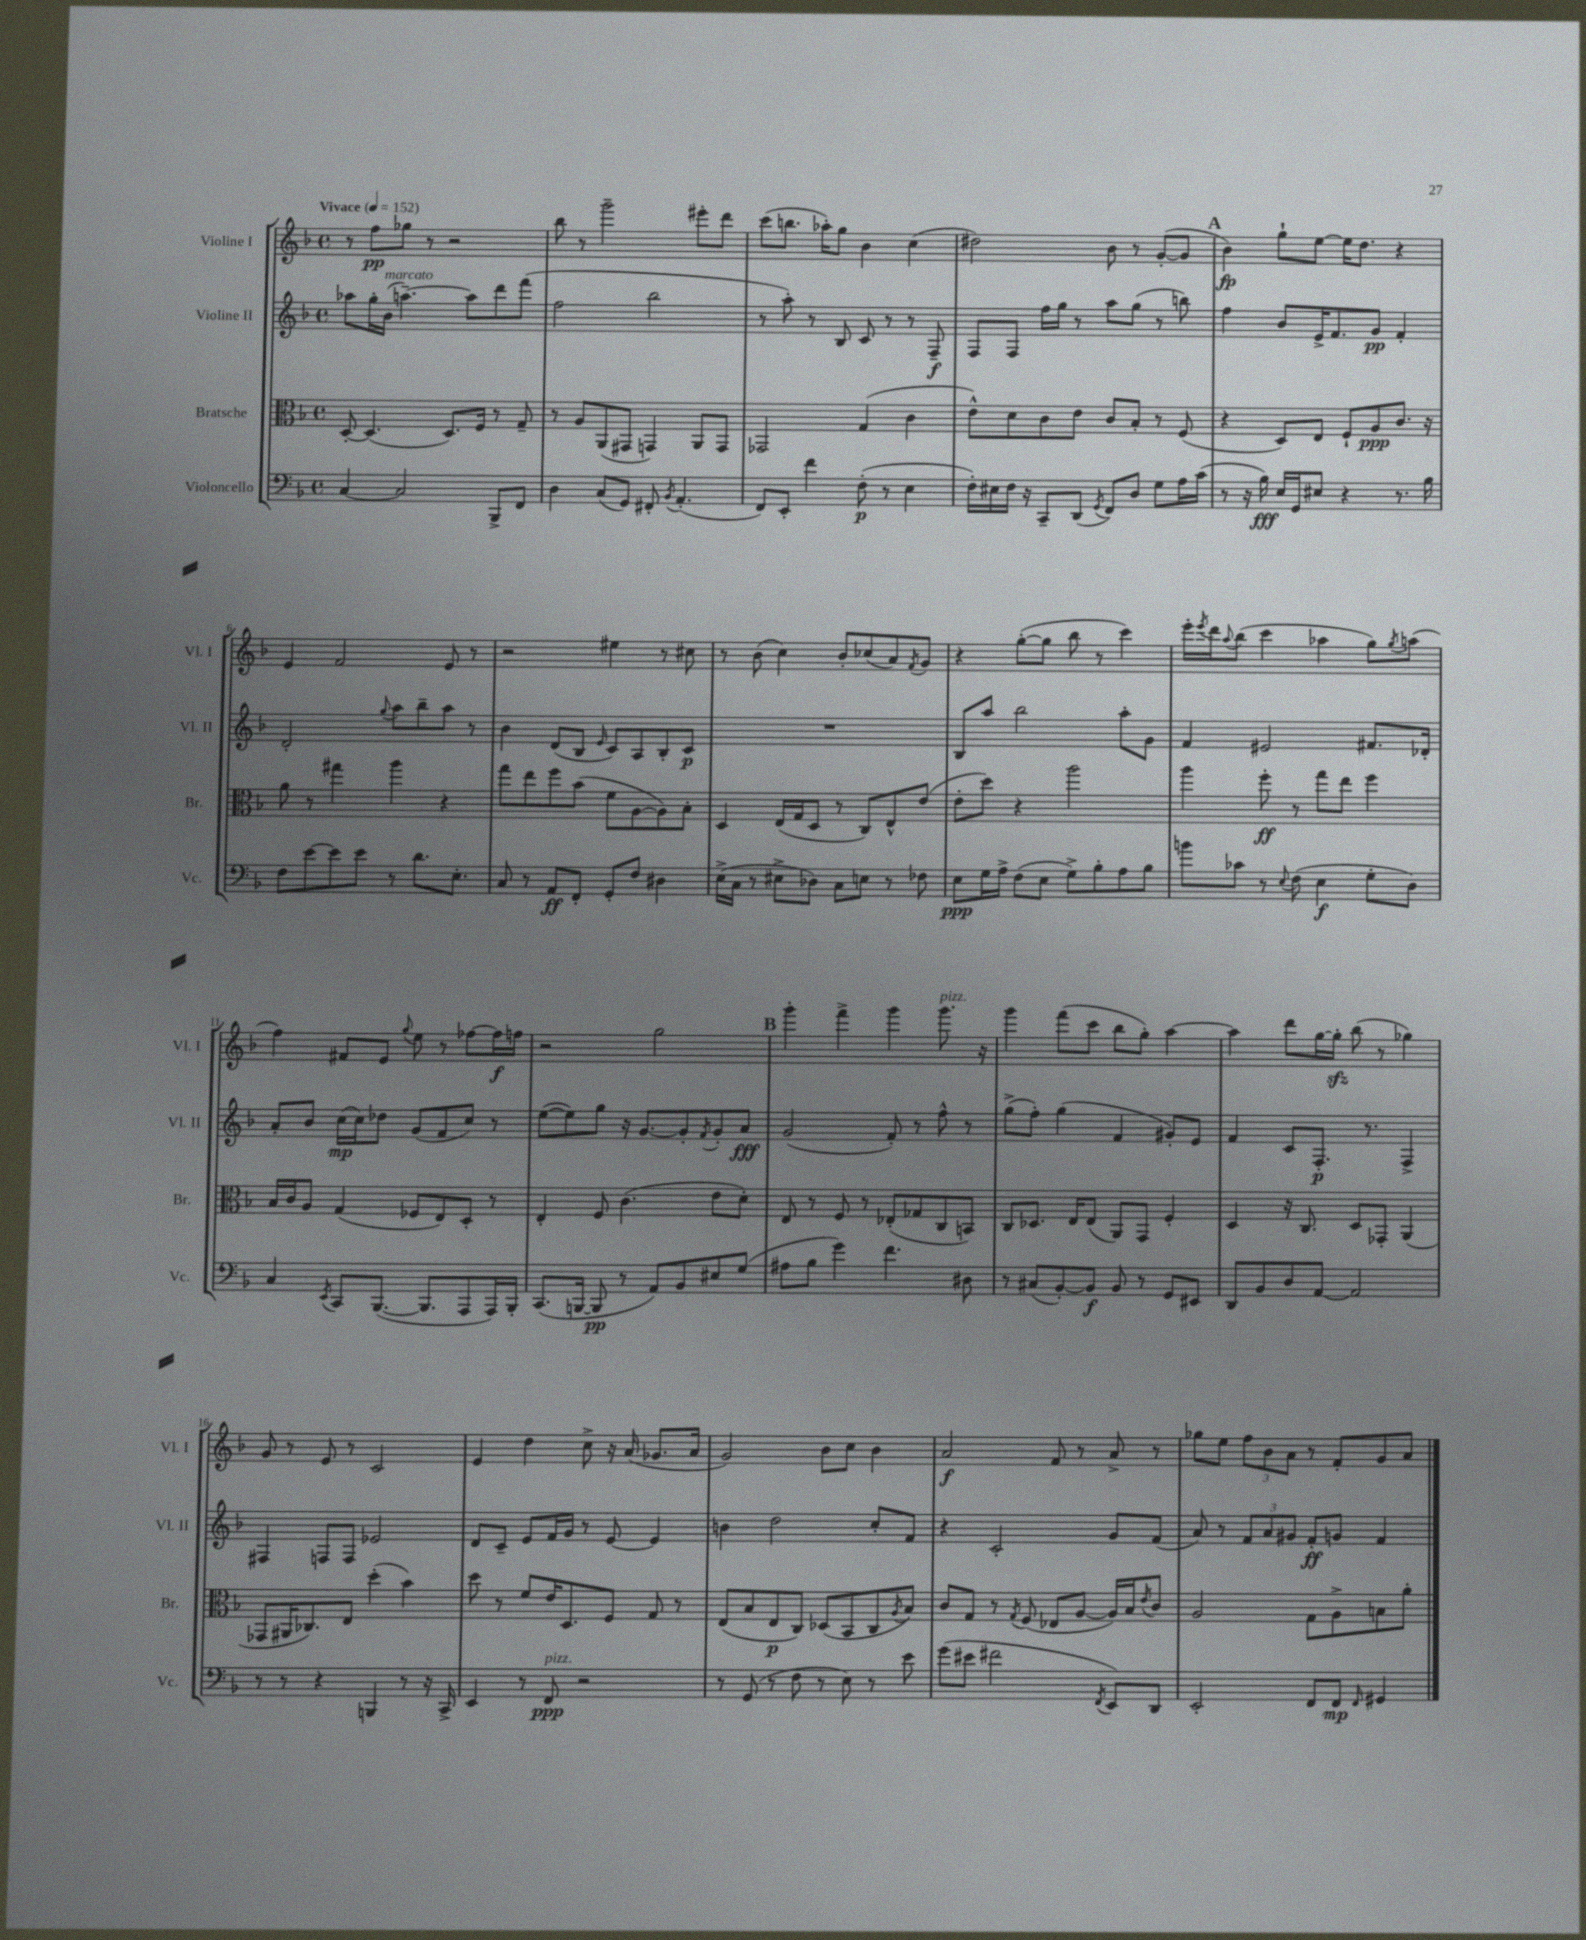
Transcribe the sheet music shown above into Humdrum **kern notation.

**kern	**dynam	**kern	**dynam	**kern	**dynam	**kern	**dynam
*part4	*part4	*part3	*part3	*part2	*part2	*part1	*part1
*staff4	*staff4	*staff3	*staff3	*staff2	*staff2	*staff1	*staff1
*I"Violoncello	*	*I"Bratsche	*	*I"Violine II	*	*I"Violine I	*
*I'Vc.	*	*I'Br.	*	*I'Vl. II	*	*I'Vl. I	*
*clefF4	*	*clefC3	*	*clefG2	*	*clefG2	*
*k[b-]	*	*k[b-]	*	*k[b-]	*	*k[b-]	*
*M4/4	*	*M4/4	*	*M4/4	*	*M4/4	*
*met(c)	*	*met(c)	*	*met(c)	*	*met(c)	*
*MM152	*	*MM152	*	*MM152	*	*MM152	*
=1	=1	=1	=1	=1	=1	=1	=1
!	!	!	!	!	!	!LO:TX:a:B:t=Vivace	!
[4C/	.	[8D'/	.	8aa-X\L	.	8r	.
.	.	(4.D/]	.	16gg'\L	.	8ff\L	pp
!	!	!	!	!LO:TX:a:i:t=marcato	!	!	!
.	.	.	.	(16b-\JJ	.	.	.
2C/]	.	.	.	[4.aan~\)	.	8gg-X\J	.
.	.	.	.	.	.	8r	.
.	.	8.D/L)	.	.	.	2r	.
.	.	.	.	8aa\L]	.	.	.
.	.	16F/Jk	.	.	.	.	.
8BBB-^/L	.	8r	.	8ddd\	.	.	.
8FF/J	.	8G~/	.	(8fff\J	.	.	.
=2	=2	=2	=2	=2	=2	=2	=2
4D\	.	8r	.	2ff\	.	8bb-\	.
.	.	8A/L	.	.	.	8r	.
(8C/L	.	(8AA/	.	.	.	2ggg~\	.
8GG/J)	.	8GG#X/J	.	.	.	.	.
8FF#X'/	.	4GGn/)	.	2bb-\	.	.	.
8qBB-/	.	.	.	.	.	.	.
(4.AA'/	.	.	.	.	.	.	.
.	.	8AA/L	.	.	.	8eee#X'\L	.
.	.	8GG/J	.	.	.	8ddd\J	.
=3	=3	=3	=3	=3	=3	=3	=3
8FF/L)	.	2GG-X/	.	8r	.	(8ccc\L	.
8EE'/J	.	.	.	8aa'\)	.	8.bbn\J	.
4f\	.	.	.	8r	.	.	.
.	.	.	.	.	.	16aa-X'\KL)	.
.	.	.	.	8B-/	.	8gg\J	.
(8F'\	p	(4G/	.	8c/	.	4b-\	.
8r	.	.	.	8r	.	.	.
4E\	.	4c\	.	8r	.	(4cc\	.
.	.	.	.	8F~/	f	.	.
=4	=4	=4	=4	=4	=4	=4	=4
16F'\LL)	.	8e^^\L)	.	8F/L	.	2dd#X\)	.
16E#X\	.	.	.	.	.	.	.
16F\JJ	.	8d\	.	8F/J	.	.	.
16r	.	.	.	.	.	.	.
8CC~/L	.	8c\	.	16ff\LL	.	.	.
.	.	.	.	16gg\JJ	.	.	.
(8DD/J	.	8e\J	.	8r	.	.	.
8qGG/	.	.	.	.	.	.	.
8FF/L)	.	8c/L	.	8aa\L	.	8b-\	.
8D/J	.	8B-'/J	.	(8gg\J	.	8r	.
8G\L	.	8r	.	8r	.	([8g'/L	.
16A\L	.	(8F/	.	8bbn\)	.	8g/J]	.
(16c\JJ	.	.	.	.	.	.	.
!!LO:REH:place=s1:t=A
=5	=5	=5	=5	=5	=5	=5	=5
8r	.	4r	.	4ff\	.	4b-\)	fp
16r	.	.	.	.	.	.	.
16B-\)	fff	.	.	.	.	.	.
16E/LL	.	8D/L)	.	8b-/L	.	8gg`\L	.
16GG/J	.	.	.	.	.	.	.
8E#X/J	.	8E/J	.	16e^/K	.	[8ee\J	.
.	.	.	.	8.f/	.	.	.
4r	.	8F`/L	.	.	.	16ee\KL]	.
.	.	.	.	.	.	8.dd\J	.
.	.	8A/	ppp	8g/J	pp	.	.
8.r	.	8.c/J	.	4f'/	.	4r	.
16B-\	.	16r	.	.	.	.	.
!!LO:LB:g=z
=6	=6	=6	=6	=6	=6	=6	=6
8F\L	.	8a\	.	2d'/	.	4e/	.
[8e\	.	8r	.	.	.	.	.
8e\]	.	4gg#X\	.	.	.	2f/	.
8e\J	.	.	.	.	.	.	.
.	.	.	.	8qqgg/	.	.	.
8r	.	4aa\	.	8aa\L	.	.	.
8.d\L	.	.	.	8bb-~\	.	.	.
.	.	4r	.	8aa\J	.	8e/	.
8.E'\J	.	.	.	.	.	.	.
.	.	.	.	8r	.	8r	.
=7	=7	=7	=7	=7	=7	=7	=7
8C/	.	8gg\L	.	4b-\	.	2r	.
8r	.	8ee\	.	.	.	.	.
8AA/L	ff	8ff\	.	(8d/L	.	.	.
8FF'/J	.	(8b-\J	.	8B-/J	.	.	.
.	.	.	.	16qqe/	.	.	.
8GG'/L	.	8f\L	.	8c/L)	.	4ee#X\	.
8F/J	.	[8A\	.	8A/	.	.	.
4D#X\	.	8A\])	.	8B-'/	.	8r	.
.	.	8B-'\J	.	8c/J	p	8cc#X\	.
=8	=8	=8	=8	=8	=8	=8	=8
(16E^\LL	.	4D/	.	1r	.	8r	.
16C\JJ	.	.	.	.	.	.	.
8r	.	.	.	.	.	(8b-\	.
8E#X^\L	.	(16E/LL	.	.	.	4cc\)	.
.	.	16G/J	.	.	.	.	.
8D-X\J)	.	8D/J	.	.	.	.	.
8C\L	.	8r	.	.	.	8b-'/L	.
8En\J	.	8C/L)	.	.	.	(8cc-X/	.
8r	.	8E^^/	.	.	.	8a/)	.
.	.	.	.	.	.	8qf/	.
8F-X\	.	(8e/J	.	.	.	8g/J	.
=9	=9	=9	=9	=9	=9	=9	=9
8E\L	ppp	8e'\L	.	8B-/L	.	4r	.
16G\L	.	8dd\J)	.	8aa/J	.	.	.
16A^\JJ	.	.	.	.	.	.	.
(8F\L	.	4r	.	2bb-\	.	([8gg'\L	.
8E\J	.	.	.	.	.	8gg\J]	.
8G^\L)	.	2aa\	.	.	.	8bb-\	.
8B-'\	.	.	.	.	.	8r	.
8A\	.	.	.	8aa'\L	.	4ccc\)	.
8B-\J	.	.	.	8g\J	.	.	.
=10	=10	=10	=10	=10	=10	=10	=10
8bn\L	.	4aa\	.	4f/	.	16eee'\LL	.
.	.	.	.	.	.	8qeee/	.
.	.	.	.	.	.	16ddd\J	.
.	.	.	.	.	.	8qqaa/	.
8c-X\J	.	.	.	.	.	(8bb-\J	.
8r	.	8ff'\	ff	2e#X/	.	4ccc\	.
8qqE/	.	.	.	.	.	.	.
(8F\	.	8r	.	.	.	.	.
4E\	f	8gg\L	.	.	.	4aa-X\	.
.	.	8ee\J	.	.	.	.	.
8G'\L	.	4ff\	.	8.f#X/L	.	8gg\L)	.
.	.	.	.	.	.	8qgg/	.
8D\J)	.	.	.	.	.	(8aan\J	.
.	.	.	.	16d-X'/Jk	.	.	.
!!LO:LB:g=z
=11	=11	=11	=11	=11	=11	=11	=11
4C/	.	16B-/LL	.	8a'/L	.	4ff\)	.
.	.	16c/J	.	.	.	.	.
.	.	8A/J	.	8b-/J	.	.	.
8qEE/	.	.	.	.	.	.	.
8CC/L	.	(4G/	.	(16cc\LL	mp	8f#X/L	.
.	.	.	.	16cc\J)	.	.	.
([8.BBB-/J	.	.	.	8dd-X\J	.	8e/J	.
.	.	.	.	.	.	8qqgg/	.
.	.	8F-X/L	.	(8g/L	.	8ee\	.
8.BBB-/L]	.	.	.	.	.	.	.
.	.	8E/)	.	8f/	.	8r	.
8AAA/	.	8D'/J	.	8cc/J)	.	[8ff-X\L	.
16AAA/L)	.	8r	.	8r	.	16ff-\L]	f
16BBB-'/JJ	.	.	.	.	.	16ffn\JJ	.
=12	=12	=12	=12	=12	=12	=12	=12
(8.CC/L	.	4E'/	.	([8ee\L	.	2r	.
.	.	.	.	8ee\])	.	.	.
[16BBBn/Jk	.	.	.	.	.	.	.
8BBB/]	pp	8F/	.	8gg\J	.	.	.
8r	.	(4.c\	.	16r	.	.	.
.	.	.	.	[8.g/L	.	.	.
8AA/L)	.	.	.	.	.	2gg\	.
8BB-/	.	.	.	8g'/]	.	.	.
.	.	.	.	8qf/	.	.	.
8E#X/	.	8e\L	.	8g'/	.	.	.
(8G/J	.	8d'\J)	.	8a/J	fff	.	.
!!LO:REH:place=s1:t=B
=13	=13	=13	=13	=13	=13	=13	=13
8A#X\L	.	8E/	.	(2g/	.	4ggg'\	.
8B-\J	.	8r	.	.	.	.	.
4g\)	.	8F/	.	.	.	4fff^\	.
.	.	8r	.	.	.	.	.
4.f\	.	(8E-X'/L	.	8f'/)	.	4ggg\	.
.	.	8G-X/	.	8r	.	.	.
!	!	!	!	!	!	!LO:TX:a:i:t=pizz.	!
.	.	8C/	.	8ff^^\	.	8.ggg\	.
8D#X\	.	8BBn/J)	.	8r	.	.	.
.	.	.	.	.	.	16r	.
=14	=14	=14	=14	=14	=14	=14	=14
8r	.	8C/L	.	(8gg^\L	.	4ggg\	.
(8C#X/L	.	8.D-X/J	.	8ff'\J)	.	.	.
[8BB-'/)	.	.	.	(4gg\	.	(8fff\L	.
.	.	16E/KL	.	.	.	.	.
8BB-/J]	f	(8E/J	.	.	.	8ccc\J	.
8BB-/	.	8AA/L)	.	4f/	.	8bb-\L	.
8r	.	8GG/J	.	.	.	8gg'\J)	.
8GG/L	.	4F'/	.	8g#X'/L)	.	[4aa\	.
8EE#X/J	.	.	.	8e/J	.	.	.
=15	=15	=15	=15	=15	=15	=15	=15
8DD/L	.	4D/	.	4f/	.	4aa\]	.
8BB-/	.	.	.	.	.	.	.
8D/	.	16r	.	8c/L	.	8ddd\L	.
.	.	8.C/	.	.	.	.	.
[8AA/J	.	.	.	8.F'/J	p	[16gg\L	.
.	.	.	.	.	.	16ggzz'\JJ]	.
2AA/]	.	8D/L	.	.	.	(8bb-\	.
.	.	.	.	8.r	.	.	.
.	.	8GG-X'/J	.	.	.	8r	.
.	.	(4AA/	.	4F^/	.	4gg-X\)	.
!!LO:LB:g=z
=16	=16	=16	=16	=16	=16	=16	=16
8r	.	8GG-X/L	.	4F#X/	.	8g/	.
8r	.	16AA#X/K	.	.	.	8r	.
.	.	8.C-X/)	.	.	.	.	.
4r	.	.	.	8Fn/L	.	8e/	.
.	.	8E/J	.	8F/J	.	8r	.
4BBBn/	.	(4dd'\	.	2e-X/	.	2c/	.
8r	.	4b-\)	.	.	.	.	.
16r	.	.	.	.	.	.	.
16CC^/	.	.	.	.	.	.	.
=17	=17	=17	=17	=17	=17	=17	=17
4EE/	.	8dd\	.	8d/L	.	4e/	.
.	.	8r	.	8c~/J	.	.	.
8r	.	8f/L	.	8e/L	.	4dd\	.
!LO:TX:a:i:t=pizz.	!	!	!	!	!	!	!
8FF/	ppp	16e/K	.	16f/L	.	.	.
.	.	8.D/	.	16g/JJ	.	.	.
2r	.	.	.	8r	.	8cc^\	.
.	.	8F/J	.	[8e/	.	16r	.
.	.	.	.	.	.	(16a/	.
.	.	8G/	.	4e/]	.	8.g-X/L	.
.	.	8r	.	.	.	.	.
.	.	.	.	.	.	16a/Jk	.
=18	=18	=18	=18	=18	=18	=18	=18
8r	.	(8E/L	.	4bn\	.	2g/)	.
(8GG/	.	8B-/	.	.	.	.	.
8r	.	8E/	p	2dd\	.	.	.
8F\	.	8C/J)	.	.	.	.	.
8r	.	(8D-X/L	.	.	.	8b-\L	.
8E\)	.	8BB-/	.	.	.	8cc\J	.
8r	.	8C/	.	8cc'/L	.	4b-\	.
.	.	8qA/	.	.	.	.	.
8e\	.	8B-/J)	.	8f/J	.	.	.
=19	=19	=19	=19	=19	=19	=19	=19
(8g\L	.	8c/L	.	4r	.	2a/	f
8e#X\J	.	8G/J	.	.	.	.	.
2f#X\	.	8r	.	2c'/	.	.	.
.	.	8qG/	.	.	.	.	.
.	.	(8F/	.	.	.	.	.
.	.	8E-X/L	.	.	.	8f/	.
.	.	[8A/J	.	.	.	8r	.
8qFF/	.	.	.	.	.	.	.
8EE/L)	.	16A/LL])	.	8g/L	.	8a^/	.
.	.	16B-/J	.	.	.	.	.
.	.	8qe/	.	.	.	.	.
8DD/J	.	8c/J	.	(8f/J	.	8r	.
=20	=20	=20	=20	=20	=20	=20	=20
2EE'/	.	2A/	.	8a/)	.	8gg-X\L	.
.	.	.	.	8r	.	8ee\J	.
.	.	.	.	12f/L	.	12ff\L	.
.	.	.	.	12a/	.	12b-\	.
.	.	.	.	12g#X/J	.	12a\J	.
8FF/L	.	8G\L	.	8f'/L	ff	8r	.
8FF/J	mp	8A^\	.	8gn/J	.	8f'/L	.
16qqFF/	.	.	.	.	.	.	.
4GG#X/	.	8Bn\	.	4f/	.	8g/	.
.	.	8a'\J	.	.	.	8a/J	.
==	==	==	==	==	==	==	==
*-	*-	*-	*-	*-	*-	*-	*-
